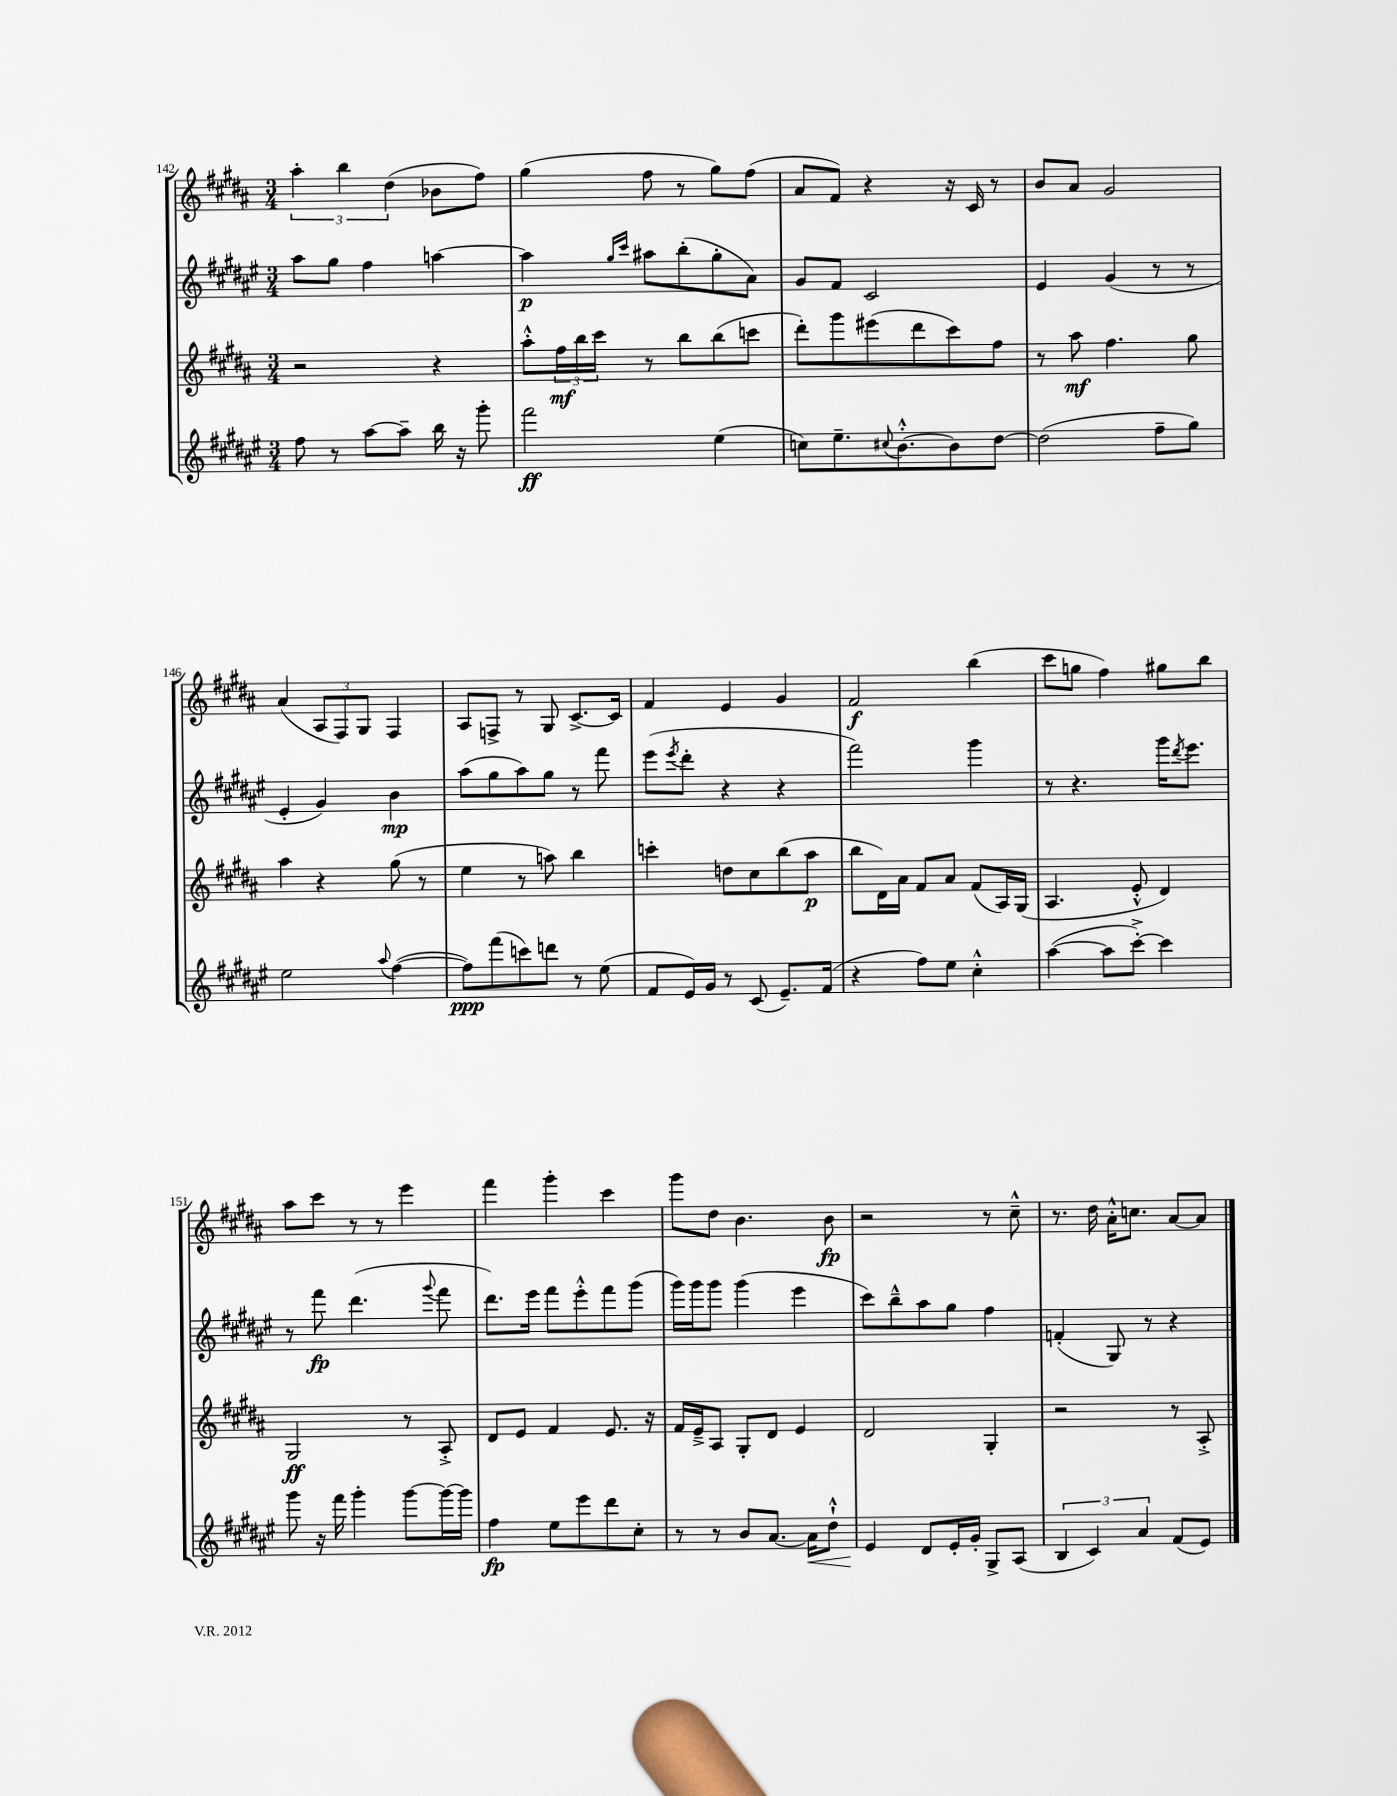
<<
\new StaffGroup <<
\new Staff = "s0" {
    \clef treble \key b \major \numericTimeSignature \time 3/4
    \tuplet 3/2 { ais''4-. b''4 dis''4( } bes'8 fis''8) |
    gis''4( fis''8 r8 gis''8) fis''8( |
    ais'8 fis'8) r4 r16 cis'16 r8 |
    b'8 ais'8 gis'2 |
    ais'4( \tuplet 3/2 { ais8 fis8) gis8 } fis4 |
    ais8 f8-> r8 gis8 cis'8.~-> cis'16 |
    fis'4 e'4 gis'4 |
    fis'2\f b''4( |
    cis'''8 g''8 fis''4) gis''8 b''8 |
    ais''8 cis'''8 r8 r8 e'''4 |
    fis'''4 gis'''4-. cis'''4 |
    gis'''8 dis''8 b'4. b'8\fp |
    r2 r8 cis''8---^ |
    r8. dis''16 ais'16-.-^ c''8. ais'8~ ais'8 \bar "|." |
}
\new Staff = "s1" {
    \clef treble \key fis \major \numericTimeSignature \time 3/4
    ais''8 gis''8 fis''4 a''4~ |
    a''4\p \grace { gis''16 cis'''16 } ais''8 b''8-.( gis''8-. ais'8) |
    gis'8 fis'8 cis'2 |
    eis'4 gis'4( r8 r8 |
    eis'4-. gis'4) b'4\mp |
    ais''8( gis''8 ais''8) gis''8 r8 fis'''8 |
    eis'''8( \acciaccatura { eis'''8 } dis'''8-. r4 r4 |
    fis'''2) gis'''4 |
    r8 r4. gis'''16 \acciaccatura { dis'''8 } eis'''8. |
    r8 fis'''8\fp dis'''4.( \appoggiatura { gis'''8 } fis'''8 |
    dis'''8.) eis'''16 fis'''8 eis'''8-.-^ fis'''8 gis'''8( |
    gis'''16) gis'''16 gis'''8 gis'''4( eis'''4 |
    cis'''8) b''8---^ ais''8 gis''8 fis''4 |
    f'4-.( gis8) r8 r4 \bar "|." |
}
\new Staff = "s2" {
    \clef treble \key b \major \numericTimeSignature \time 3/4
    r2 r4 |
    ais''8-.-^ \tuplet 3/2 { fis''16\mf b''16 cis'''16 } r8 b''8 b''8( c'''8 |
    dis'''8-.) gis'''8 eis'''8( dis'''8 cis'''8) fis''8 |
    r8 ais''8\mf fis''4. gis''8 |
    ais''4 r4 gis''8( r8 |
    e''4 r8 a''8) b''4 |
    c'''4-. d''8 cis''8 b''8( ais''8\p |
    b''8 dis'16) ais'16 fis'8 ais'8 fis'8( ais16) gis16( |
    ais4. e'8-.-^ dis'4) |
    gis2\ff r8 ais8-.-> |
    dis'8 e'8 fis'4 e'8. r16 |
    fis'16 e'16---> ais8 gis8-. dis'8 e'4 |
    dis'2 gis4-. |
    r2 r8 ais8-.-> \bar "|." |
}
\new Staff = "s3" {
    \clef treble \key fis \major \numericTimeSignature \time 3/4
    fis''8 r8 ais''8~ ais''8-- b''16 r16 gis'''8-. |
    fis'''2\ff eis''4( |
    c''8) eis''8.-- \appoggiatura { cis''8 } b'8.~-.-^ b'8 dis''8~ |
    dis''2( fis''8-- gis''8) |
    eis''2 \appoggiatura { ais''8 } fis''4~( |
    fis''8\ppp) fis'''8( c'''8) d'''8 r8 eis''8( |
    fis'8 eis'16) gis'16 r8 cis'8( eis'8.--) fis'16( |
    r4 fis''8) eis''8 cis''4-.-^ |
    ais''4~( ais''8 cis'''8~-.->) cis'''4 |
    gis'''8 r16 fis'''16 gis'''4-. gis'''8~ gis'''16~ gis'''16 |
    fis''4\fp eis''8 eis'''8 dis'''8 cis''8-. |
    r8 r8 b'8 ais'8.~ ais'16\< dis''8-!-^ |
    eis'4\! dis'8 eis'16-. gis'16-. gis8-> ais8( |
    \tuplet 3/2 { b4 cis'4) ais'4 } fis'8( eis'8) \bar "|." |
}
>>
>>
\layout { \context { \Score currentBarNumber = #142 } }
